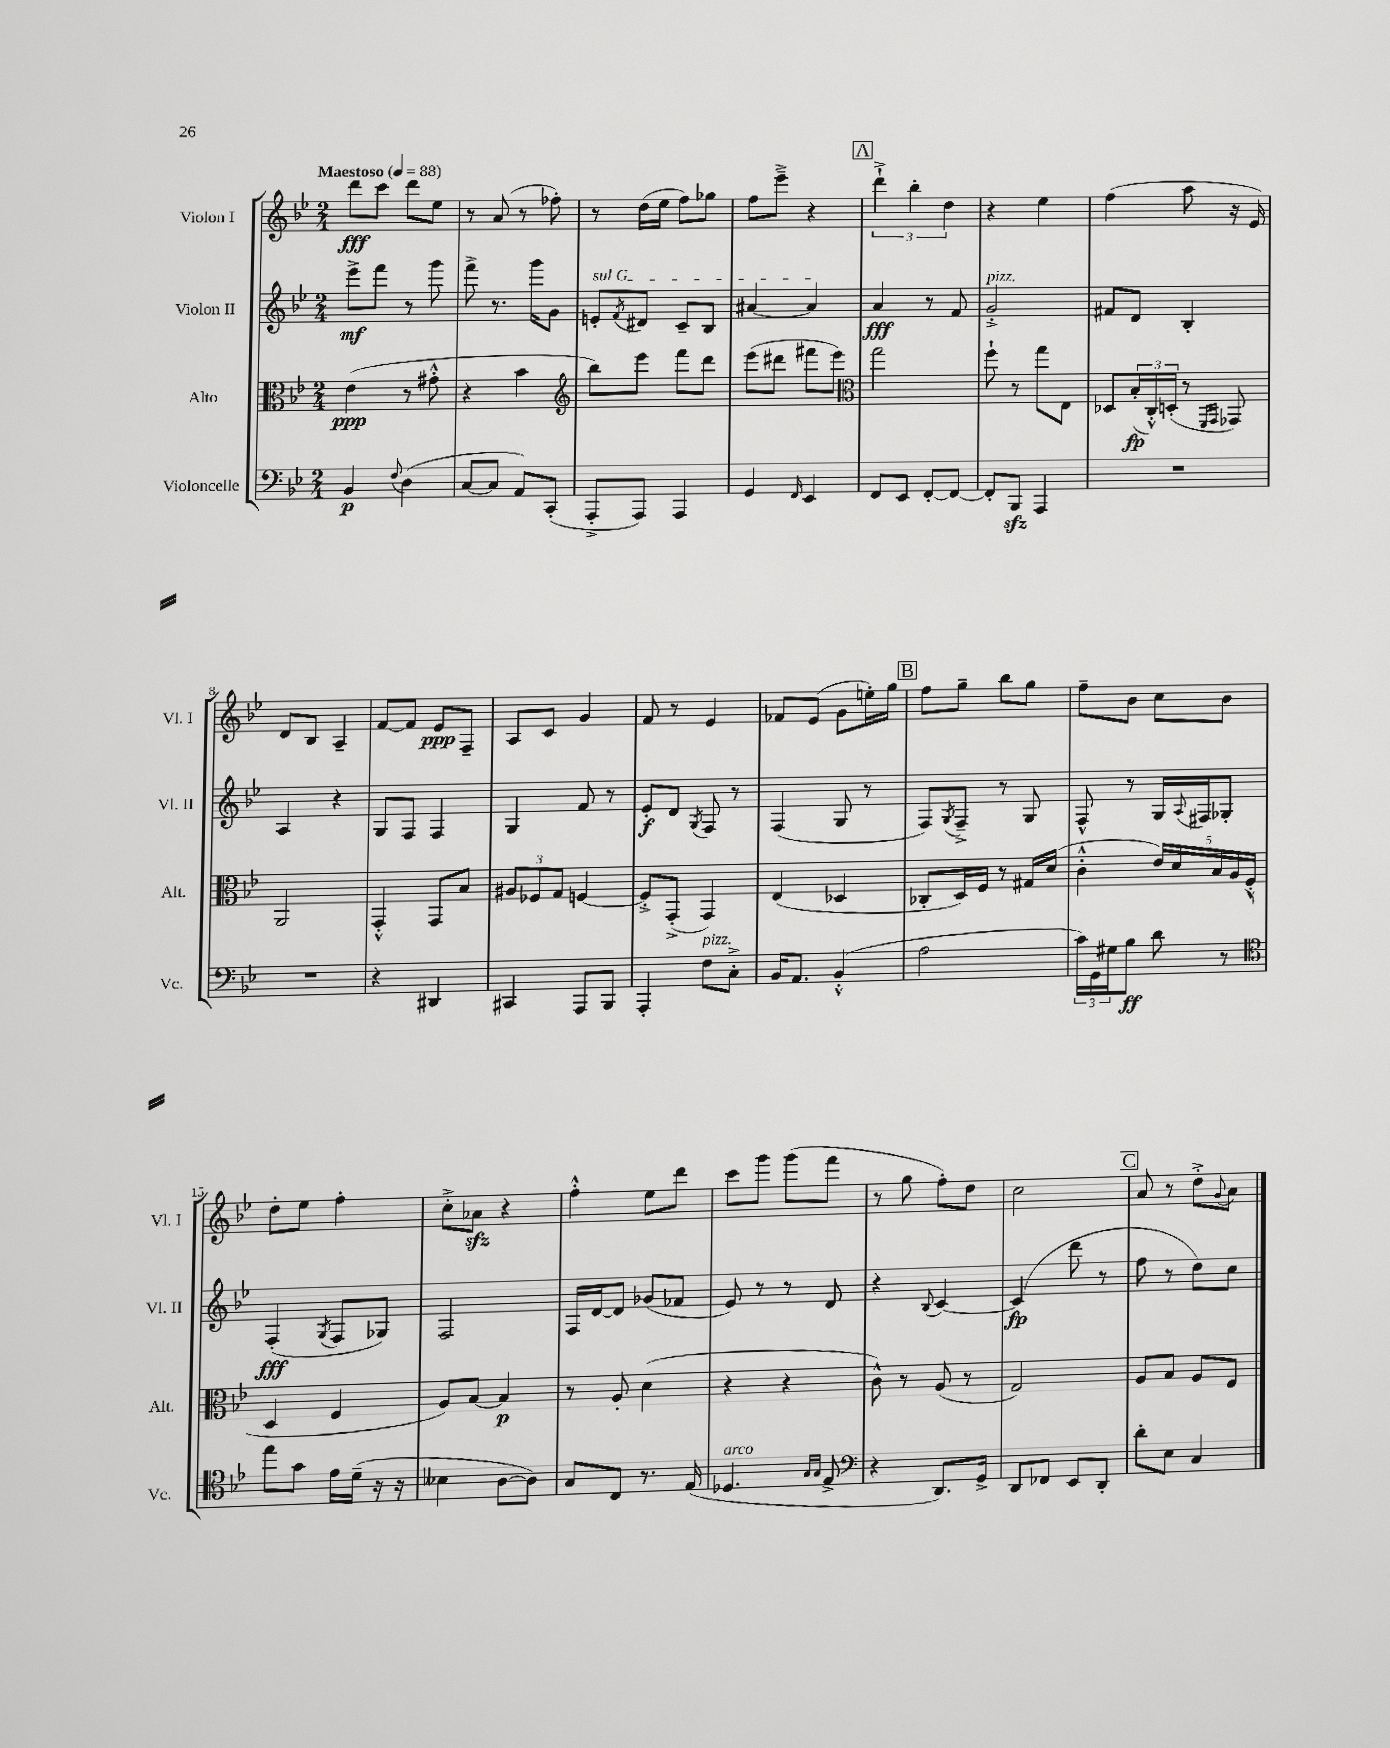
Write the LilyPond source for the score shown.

<<
\new StaffGroup <<
\new Staff = "s0" \with { instrumentName = "Violon I" shortInstrumentName = "Vl. I" } {
    \clef treble \key bes \major \numericTimeSignature \time 2/4 \tempo "Maestoso" 4 = 88
    d'''8\fff c'''8 d'''8 ees''8 |
    r8 a'8( r8 fes''8-.) |
    r8 d''16( ees''16 f''8) ges''8 |
    f''8 ees'''8---> r4 |
    \mark \markup { \box "A" } \tuplet 3/2 { d'''4-!-> bes''4-. d''4 } |
    r4 ees''4 |
    f''4( a''8 r16 ees'16) |
    d'8 bes8 a4-- |
    f'8~ f'8 ees'8\ppp f8-- |
    a8 c'8 g'4 |
    f'8 r8 ees'4 |
    fes'8 ees'8( g'8 e''16-.) g''16 |
    \mark \markup { \box "B" } f''8 g''8-- bes''8 g''8 |
    f''8-- bes'8 c''8 bes'8 |
    d''8-. ees''8 f''4-. |
    c''8-.-> aes'8\sfz r4 |
    f''4-.-^ ees''8 d'''8 |
    c'''8 g'''8 g'''8( f'''8 |
    r8 g''8 f''8-.) d''8 |
    c''2 |
    \mark \markup { \box "C" } a'8 r8 d''8-.-> \appoggiatura { g'8 } a'8 \bar "|." |
}
\new Staff = "s1" \with { instrumentName = "Violon II" shortInstrumentName = "Vl. II" } {
    \clef treble \key bes \major \numericTimeSignature \time 2/4
    ees'''8->\mf f'''8 r8 g'''8 |
    f'''8-> r8. g'''16 g'8 |
    \once \override TextSpanner.bound-details.left.text = \markup { \italic "sul G" } e'8-.\startTextSpan \acciaccatura { f'8 } dis'8 c'8-- bes8 |
    ais'4~ ais'4\stopTextSpan |
    \mark \markup { \box "A" } a'4\fff r8 f'8 |
    g'2-.->^\markup { \italic "pizz." } |
    fis'8 d'8 bes4-. |
    a4 r4 |
    g8 f8 f4 |
    g4 f'8 r8 |
    ees'8-.\f d'8 \acciaccatura { g8 } f8 r8 |
    f4( g8 r8 |
    \mark \markup { \box "B" } f8) \acciaccatura { g8 } f8---> r8 g8 |
    f8-^ r8 g16 \appoggiatura { a8 } fis16 ges8-. |
    f4-.\fff( \acciaccatura { g8 } f8 ges8) |
    f2 |
    f16 d'16~ d'8 ges'8( fes'8 |
    ees'8) r8 r8 d'8 |
    r4 \appoggiatura { bes8 } c'4~ |
    c'4\fp( d'''8 r8 |
    \mark \markup { \box "C" } f''8 r8 d''8) c''8 \bar "|." |
}
\new Staff = "s2" \with { instrumentName = "Alto" shortInstrumentName = "Alt." } {
    \clef alto \key bes \major \numericTimeSignature \time 2/4
    ees'4\ppp( r8 gis'8-.-^ |
    r4 bes'4 |
    \clef treble bes''8) ees'''8 f'''8 d'''8 |
    ees'''8( dis'''8 fis'''8 ees'''8) |
    \mark \markup { \box "A" } \clef alto g''2 |
    f''8-! r8 g''8 ees8 |
    des8 \tuplet 3/2 { bes16-.\fp( c16-.-^) d16-.( } r8 \grace { f,16 g,16 } ges,8) |
    a,2 |
    g,4-.-^ g,8 bes8 |
    \tuplet 3/2 { ais8 fes8 g8 } f4~ |
    f8-.-> g,8-.->( g,4) |
    ees4( des4 |
    \mark \markup { \box "B" } ces8-. d16) f16 r8 gis16 d'16( |
    c'4-.-^ \tuplet 5/4 { ees'16) d'16 bes16 a16 f16-.-^( } |
    d4 f4 |
    a8) bes8~ bes4\p |
    r8 a8-. d'4( |
    r4 r4 |
    c'8-^) r8 a8( r8 |
    g2) |
    \mark \markup { \box "C" } a8 bes8 a8 f8 \bar "|." |
}
\new Staff = "s3" \with { instrumentName = "Violoncelle" shortInstrumentName = "Vc." } {
    \clef bass \key bes \major \numericTimeSignature \time 2/4
    bes,4\p \appoggiatura { f8 } d4( |
    c8~ c8 a,8) c,8-.( |
    a,,8-.-> a,,8) a,,4 |
    g,4 \grace { f,16 } ees,4 |
    \mark \markup { \box "A" } f,8 ees,8 f,8~-. f,8~ |
    f,8-. bes,,8\sfz a,,4 |
    R2 |
    R2 |
    r4 dis,4 |
    cis,4 a,,8 bes,,8 |
    a,,4-. f8^\markup { \italic "pizz." } c8-.-> |
    bes,16 a,8. bes,4-.-^( |
    \mark \markup { \box "B" } a2 |
    \tuplet 3/2 { c'16) g,16 gis16 } bes8\ff d'8 r8 |
    \clef tenor ees''8 g'8 ees'16 d'16--( r16 r16 |
    beses4 a8~ a8) |
    g8 c8 r8. ees16( |
    des4.^\markup { \italic "arco" } \grace { g16 g16 } ees8-> |
    \clef bass r4 d,8.) g,16-> |
    d,8 fes,8 ees,8 d,8-. |
    \mark \markup { \box "C" } d'8-. ees8 c4 \bar "|." |
}
>>
>>
